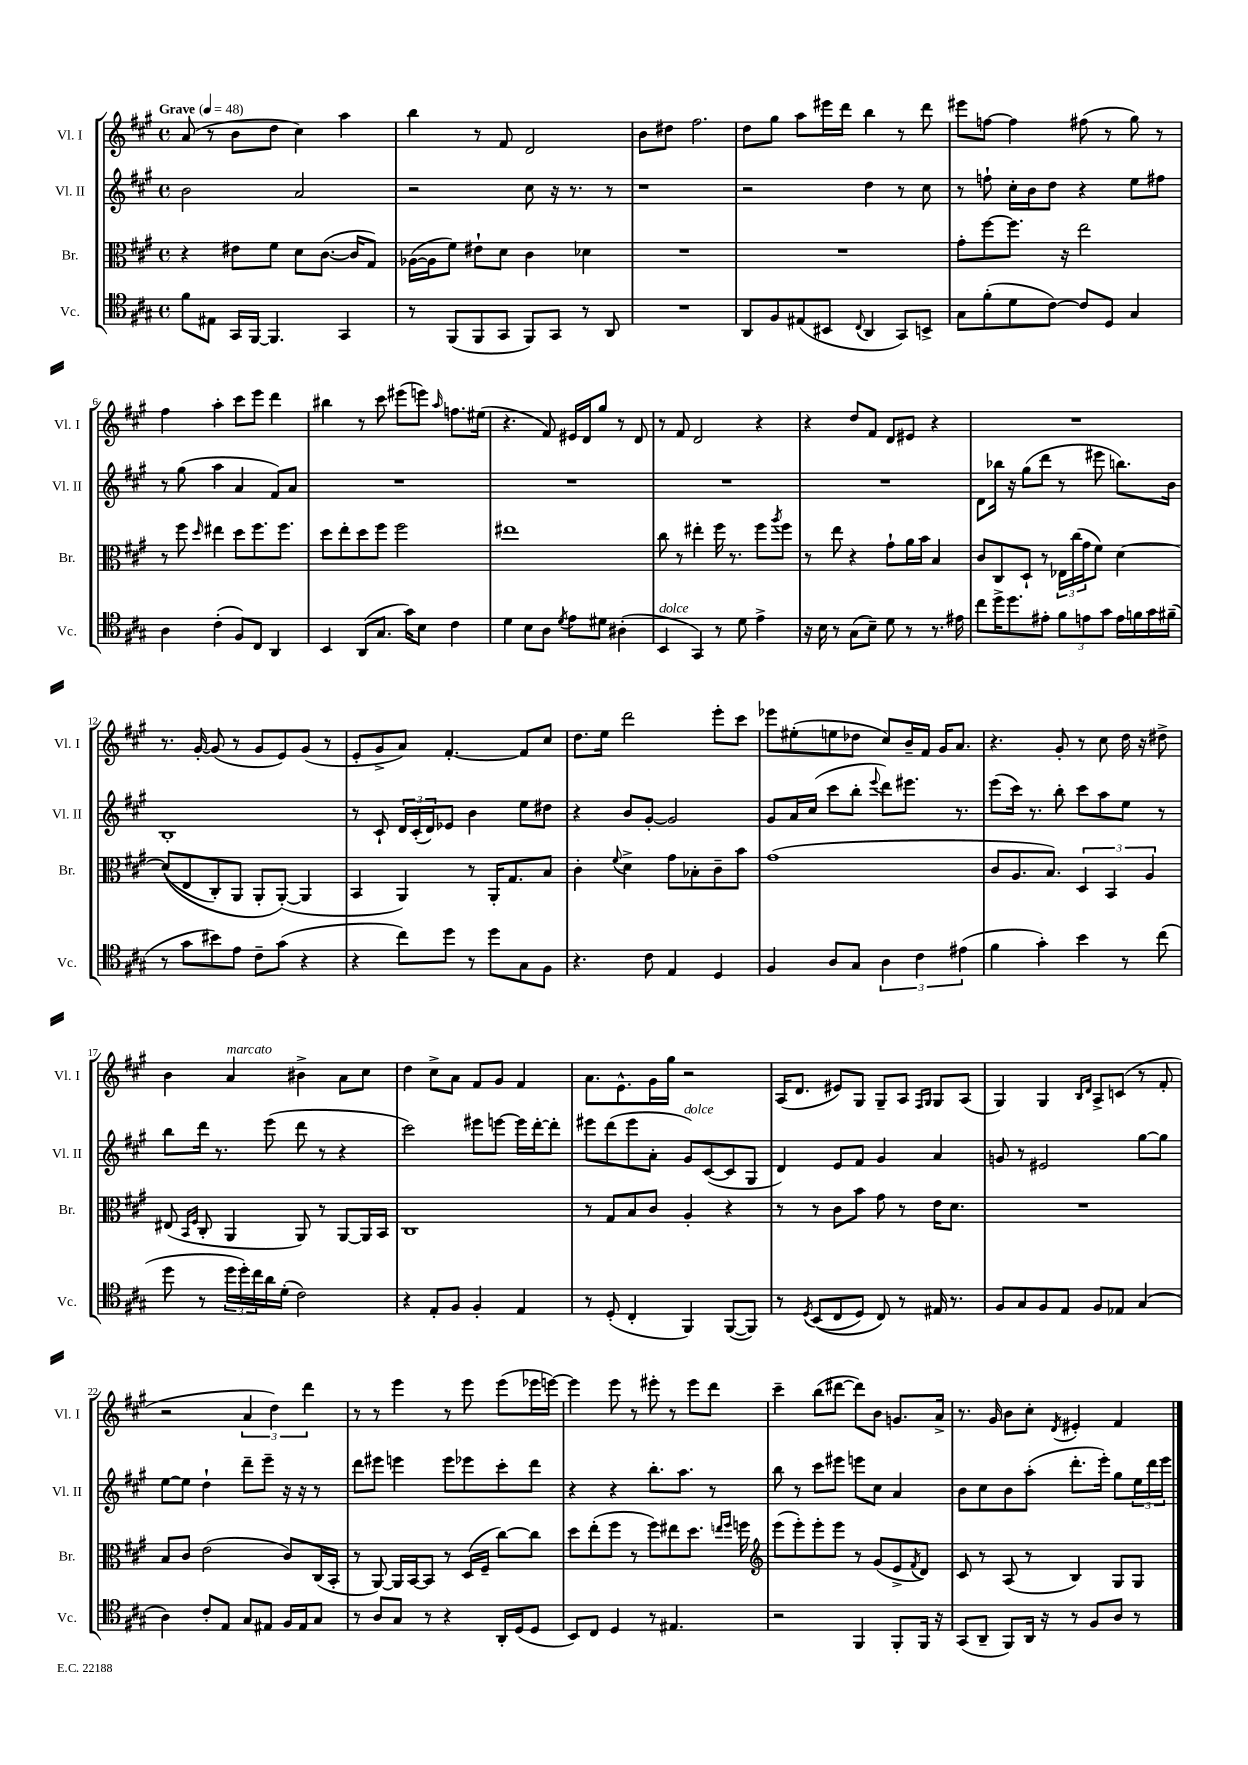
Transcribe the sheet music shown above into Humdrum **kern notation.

**kern	**kern	**kern	**kern
*staff4	*staff3	*staff2	*staff1
*clefC4	*clefC3	*clefG2	*clefG2
*k[f#c#g#]	*k[f#c#g#]	*k[f#c#g#]	*k[f#c#g#]
*M4/4	*M4/4	*M4/4	*M4/4
*met(c)	*met(c)	*met(c)	*met(c)
*MM48	*MM48	*MM48	*MM48
8f#	4r	2b	(8a
8E#	.	.	8r
16GG#	8e#	.	8b
[16FF#	.	.	.
4.FF#]	8f#	.	8dd
.	8d	2a	4cc#)
.	([8.c#	.	.
4GG#	.	.	4aa
.	16c#]	.	.
.	8G#)	.	.
=	=	=	=
8r	([16A-	2r	4bb
.	16A-]	.	.
(8FF#	8f#)	.	.
8FF#	8e#`	.	8r
8GG#	8d	.	8f#
8FF#)	4c#	8cc#	2d
8GG#	.	16r	.
.	.	8.r	.
8r	4d-	.	.
8AA	.	8r	.
=	=	=	=
1r	1r	1r	8b
.	.	.	8dd#
.	.	.	2.ff#
=	=	=	=
8AA	1r	2r	8dd
8F#	.	.	8gg#
(8E#	.	.	8aa
8BB#	.	.	16eee#
.	.	.	16ddd
8qqC#	.	.	.
4AA	.	4dd	4bb
8GG#)	.	8r	8r
8BB^	.	8cc#	8ddd
=	=	=	=
8G#	8g#'	8r	8eee#
(8f#'	[8ff#	8ff`	[8ff
8d	8.ff#]	16cc#'	4ff]
.	.	16b	.
[8c#)	.	8dd	.
.	16r	.	.
8c#]	2ee	4r	(8ff#
8D	.	.	8r
4G#	.	8ee	8gg#)
.	.	8ff#	8r
=	=	=	=
4A	8r	8r	4ff#
.	8ff#	(8gg#	.
.	16qqdd	.	.
(4c#'	4ee#	4aa	4aa'
8F#)	8dd	4a	8ccc#
8C#	8.ff#	.	8eee
4AA	.	8f#)	4ddd
.	8.ff#	.	.
.	.	8a	.
=	=	=	=
4BB	8dd	1r	4bb#
.	8ee'	.	.
(8AA	8dd	.	8r
8.G#	8ff#	.	8ccc#
.	2ff#	.	(8eee#
16g#)	.	.	.
8B	.	.	8eee)
.	.	.	16qqaa
4c#	.	.	8.ff
.	.	.	(16ee#
=	=	=	=
4d	1ee#	1r	4.r
8B	.	.	.
8A	.	.	8f#)
8qd	.	.	.
8e	.	.	16e#
.	.	.	16d
8d#	.	.	8gg#
(4A#'	.	.	8r
.	.	.	8d
=	=	=	=
4BB	8cc#	1r	8r
.	8r	.	8f#
4GG#)	4ee#'	.	2d
8r	16ff#	.	.
.	8.r	.	.
8d	.	.	.
4e^	8ff#	.	4r
.	8qaa	.	.
.	8ff#	.	.
=	=	=	=
16r	8r	1r	4r
16B	.	.	.
8r	8ee	.	.
(8G#	4r	.	8dd
8B~)	.	.	8f#
8d	8g#`	.	8d
8r	16a	.	8e#
.	16b	.	.
8.r	4B	.	4r
16e#	.	.	.
=	=	=	=
8cc#	8c#	8d	1r
16dd^	8C#	16bb-	.
8.dd	.	16r	.
.	8D`	(8gg#	.
8e#'	8r	8ddd	.
12f#	24E-	8r	.
.	(24cc#	.	.
12e	24g#	.	.
.	8f#)	8eee#	.
12g#	.	.	.
16e	[4d	8.bb)	.
16f	.	.	.
16g#	.	.	.
(16f#~	.	16b	.
=	=	=	=
8r	&((8d]	1B'	8.r
8g#	8E	.	.
.	.	.	[16g#'
8b#)	8C#')	.	(8g#]
8e	8AA	.	8r
8c#~	8AA'	.	8g#
(8g#	([8AA'&)	.	8e)
4r	4AA]	.	(8g#
.	.	.	8r
=	=	=	=
4r	4BB	8r	8e'
.	.	8c#`	8g#^
8cc#)	4AA)	24d	8a)
.	.	(24c#'	.
.	.	24d)	.
8dd	.	8e-	[4.f#'
8r	8r	4b	.
8dd	16AA'	.	.
.	8.G#	.	.
8G#	.	8ee	8f#]
8F#	8B	8dd#	8cc#
=	=	=	=
4.r	4c#'	4r	8.dd
.	.	.	16ee
.	8qqf#	.	.
.	4d^	8b	2ddd
8c#	.	[8g#'	.
4E	8g#	2g#]	.
.	8B-'	.	.
4D	8c#~	.	8eee'
.	8b	.	8ccc#
=	=	=	=
4F#	(1g#	8g#	8eee-
.	.	16a	(8ee#'
.	.	(16cc#	.
8A	.	8ccc#	8ee
8G#	.	8bb'	8dd-
.	.	8qqeee	.
6A	.	8ddd)	8cc#)
.	.	8.eee#	16b~
6c#	.	.	.
.	.	.	16f#
.	.	.	16g#
.	.	8.r	8.a
(6e#	.	.	.
=	=	=	=
4f#	8c#	(8eee	4.r
.	8.A	16ccc#)	.
.	.	8.r	.
4g#')	.	.	.
.	8.B)	.	.
.	.	8bb'	8g#'
4b	6D	8ccc#	8r
.	.	8aa	8cc#
.	6BB	.	.
8r	.	8ee	16dd
.	.	.	16r
.	6A	.	.
(8cc#	.	8r	8dd#^
=	=	=	=
8dd	(8E#	8bb	4b
.	16qqBB	.	.
.	16qqF#	.	.
8r	8C#'	16ddd	.
.	.	8.r	.
24dd	4AA	.	4a
24dd')	.	.	.
24cc#	.	.	.
16a	.	(8eee	.
(16d'	.	.	.
2c#)	8AA)	8ddd	4b#^
.	8r	8r	.
.	[8AA	4r	8a
.	16AA]	.	8cc#
.	16BB	.	.
=	=	=	=
4r	1C#	2ccc#)	4dd
8E'	.	.	8cc#^
8F#	.	.	8a
4F#'	.	8eee#	8f#
.	.	[8eee	8g#
4E	.	16eee]	4f#
.	.	[16ddd'	.
.	.	8ddd']	.
=	=	=	=
8r	8r	8eee#	8.a
(8D'	8G#	(8ddd	.
.	.	.	8.e^^
4C#'	8B	8eee#	.
.	8c#	8a'	16g#
.	.	.	16gg#
4FF#)	4A'	8g#)	2r
.	.	([8c#	.
([8FF#	4r	8c#]	.
8FF#])	.	8G#	.
=	=	=	=
8r	8r	4d)	(16A
.	.	.	8.d
8qD	.	.	.
&((8BB	8r	.	.
8C#	8c#	8e	8e#)
8D)	8b	8f#	8G#
8C#&)	8g#	4g#	8G#~
8r	8r	.	8A
.	.	.	16qqF#
.	.	.	16qqG#
16E#	16e	4a	8G#
8.r	8.d	.	.
.	.	.	(8A
=	=	=	=
8F#	1r	8g	4G#)
8G#	.	8r	.
8F#	.	2e#	4G#
8E	.	.	.
.	.	.	16qqB
.	.	.	16qqd
8F#	.	.	8A^
8E-	.	.	(8c
(4G#	.	[8gg#	8r
.	.	8gg#]	8f#'
=	=	=	=
4A)	8B	[8ee	2r
.	8c#	8ee]	.
8c#'	(2e	4dd`	.
8E	.	.	.
8G#	.	8ddd~	6a
8E#	.	8eee~	.
.	.	.	6dd)
16F#	8c#)	16r	.
16E#	.	16r	.
.	.	.	6ddd
8G#	(16C#	8r	.
.	16BB'	.	.
=	=	=	=
8r	8r	8ddd	8r
8A	[8AA)	8eee#	8r
8G#	16AA]	4eee	4eee
.	[16BB	.	.
8r	8BB]	.	.
4r	8r	8eee	8r
.	(16D	8eee-	8eee
.	16F#~	.	.
16AA'	[8cc#)	8ccc#'	(8eee
(16D	.	.	.
8D	8cc#]	8ddd	16eee-
.	.	.	[16eee)
=	=	=	=
8BB)	8dd	4r	4eee]
8C#	(8ee'	.	.
4D	8ff#	4r	8eee
.	8r	.	8r
8r	8ff#)	8.bb'	8eee#'
4.E#	8ee#	.	8r
.	.	8.aa	.
.	8.dd	.	8eee#
.	.	8r	8ddd
.	16qqee	.	.
.	16qqff#	.	.
.	16ff	.	.
=	=	=	=
*	*clefG2	*	*
2r	(8eee	8bb	4ccc#~
.	8eee')	8r	.
.	8eee'	8ccc#	(8bb
.	8eee	8eee#	[8ddd#
4FF#	8r	8eee	8ddd#])
.	(8g#	8cc#	8b
8FF#'	8e^	4a	8.g
.	8qf#	.	.
16FF#	8d)	.	.
16r	.	.	16a^
=	=	=	=
(8GG#	8c#	8b	8.r
8AA~	8r	8cc#	.
.	.	.	16g#
8FF#)	(8A	8b	8b
16AA	8r	(8aa'	8cc#'
16r	.	.	.
.	.	.	8qd
8r	4B)	8.ddd'	4e#'
8F#	.	.	.
.	.	16eee')	.
8A	8G#	8gg#	4f#
8r	8G#	24ee	.
.	.	24ddd	.
.	.	24eee	.
==	==	==	==
*-	*-	*-	*-
